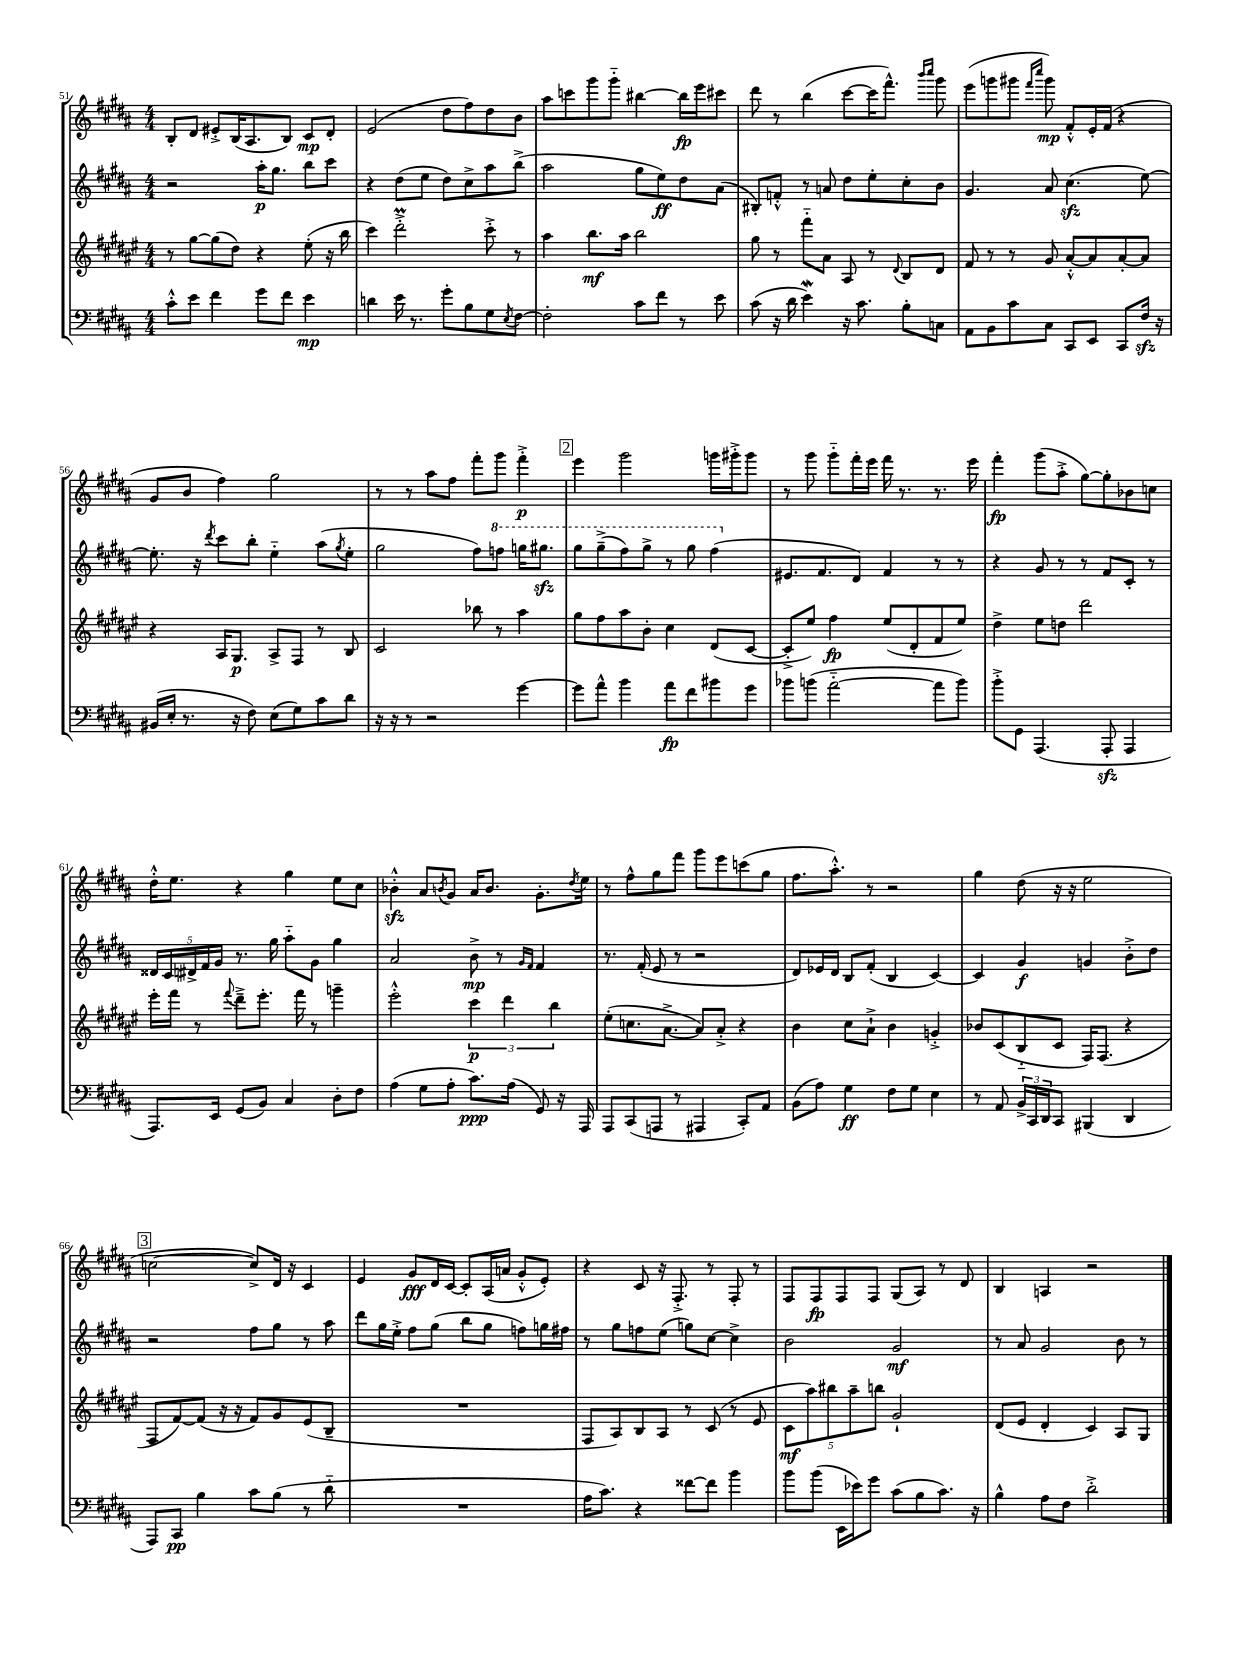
<<
\new StaffGroup <<
\new Staff = "s0" {
    \clef treble \key b \major \numericTimeSignature \time 4/4
    b8-. dis'8 eis'8-.-> b16( ais8. b8) cis'8\mp dis'8-. |
    e'2( dis''8 fis''8) dis''8 b'8 |
    ais''8 c'''8 gis'''8 gis'''8-_ bis''4~ bis''16\fp e'''16 cis'''8 |
    dis'''8 r8 b''4( cis'''8~ cis'''16 fis'''8.-^) \grace { b'''16 cis''''16 } gis'''8 |
    e'''8( g'''8 gis'''8 \grace { fis'''16 cis''''16 } gis'''8\mp) fis'8-.-^ e'16-. fis'16( r4 |
    gis'8 b'8 fis''4) gis''2 |
    r8 r8 ais''8 fis''8 fis'''8-. gis'''8 fis'''4-.->\p |
    \mark \markup { \box "2" } e'''4 gis'''2 g'''16 gis'''16-.-> gis'''8 |
    r8 gis'''8 gis'''8-_ fis'''16-. e'''16 fis'''16 r8. r8. e'''16 |
    fis'''4-.\fp gis'''8( ais''8-.-> gis''8~) gis''8-. bes'8 c''8 |
    dis''16-.-^ e''8. r4 gis''4 e''8 cis''8 |
    bes'4-.-^\sfz ais'8 \acciaccatura { b'8 } gis'8 ais'16 b'8. gis'8.-. \acciaccatura { dis''8 } e''16 |
    r8 fis''8-^ gis''8 fis'''8 gis'''8 e'''8 c'''8( gis''8 |
    fis''8. ais''8.-.-^) r8 r2 |
    gis''4 dis''8( r16 r16 e''2 |
    \mark \markup { \box "3" } c''2~ c''8->) dis'16 r16 cis'4 |
    e'4 gis'8\fff dis'16 cis'16~ cis'8-. ais16( a'16 gis'8-.-^ e'8-.) |
    r4 cis'8 r16 fis8.-.-> r8 fis8-. r8 |
    fis8 fis8\fp fis8 fis8 gis8( ais8) r8 dis'8 |
    b4 a4 r2 \bar "|." |
}
\new Staff = "s1" {
    \clef treble \key b \major \numericTimeSignature \time 4/4
    r2 ais''16-.\p gis''8. b''8 cis'''8 |
    r4 dis''8( e''8 dis''8) cis''8-> ais''8 b''8->( |
    ais''2 gis''8 e''8\ff) dis''8 ais'8( |
    bis8-.) f'8-.-^ r8 a'8 dis''8 e''8-. cis''8-. b'8 |
    gis'4. ais'8 cis''4.\sfz( e''8~) |
    e''8.-. r16 \acciaccatura { dis'''8 } cis'''8 b''8-. e''4-_ ais''8( \acciaccatura { gis''8 } e''8-. |
    gis''2 fis''8) \ottava #1 f'''8 g'''16 gis'''8.\sfz |
    \mark \markup { \box "2" } gis'''8 gis'''8--->( fis'''8) gis'''8-> r8 gis'''8 fis'''4( \ottava #0 |
    eis'8. fis'8. dis'8) fis'4 r8 r8 |
    r4 gis'8 r8 r8 fis'8 cis'8-. r8 |
    \tuplet 5/4 { disis'16 cis'16 dis'16-> fis'16 gis'16 } r8. gis''16 ais''8-_ gis'8 gis''4 |
    ais'2 b'8->\mp r8 \grace { gis'16 fis'16 } fis'4 |
    r8. fis'16-.( e'8 r8 r2 |
    dis'8) ees'16 dis'16 b8 fis'8-.( b4 cis'4~) |
    cis'4 gis'4\f g'4 b'8-.-> dis''8 |
    \mark \markup { \box "3" } r2 fis''8 gis''8 r8 ais''8 |
    dis'''8 gis''16 e''16-.-> fis''8 gis''8( b''8 gis''8 f''8) g''16 fis''16 |
    r8 gis''8 f''8 e''8( g''8) cis''8~ cis''4-> |
    b'2 gis'2\mf |
    r8 ais'8 gis'2 b'8 r8 \bar "|." |
}
\new Staff = "s2" {
    \clef treble \key fis \major \numericTimeSignature \time 4/4
    r8 gis''8~ gis''8( dis''8) r4 eis''8-.( r16 b''16 |
    cis'''4) dis'''2-.->\prall cis'''8-.-> r8 |
    ais''4 b''8.\mf ais''16 b''2 |
    gis''8 r8 fis'''8-_ ais'8 ais8 r8 \appoggiatura { dis'8 } b8 dis'8 |
    fis'8 r8 r8 gis'8 ais'8~-.-^ ais'8 ais'8~-. ais'8 |
    r4 ais16 gis8.\p ais8-> fis8 r8 b8 |
    cis'2 bes''8 r8 ais''4 |
    \mark \markup { \box "2" } gis''8 fis''8 ais''8 b'8-. cis''4 dis'8( cis'8~ |
    cis'8-.-> eis''8) fis''4\fp eis''8( dis'8-. fis'8 eis''8) |
    dis''4-> eis''8 d''8 dis'''2 |
    eis'''16-. fis'''16 r8 \appoggiatura { fis'''8 } dis'''8---> eis'''8.-. fis'''16 r8 g'''4-- |
    eis'''2-.-^ \tuplet 3/2 { cis'''4\p dis'''4 b''4 } |
    eis''8-.( c''8. ais'8.~-> ais'8) ais'8-.-> r4 |
    b'4 cis''8 ais'8-!-> b'4 g'4-.-> |
    bes'8 cis'8( b8-_ cis'8 fis16) fis8.( r4 |
    \mark \markup { \box "3" } fis8 fis'8~) fis'8( r16 r16 fis'8) gis'8 eis'8( b8-- |
    R1 |
    fis8 ais8) b8 ais8 r8 cis'8( r8 eis'8 |
    \tuplet 5/4 { cis'8\mf ais''8) bis''8 ais''8-- b''8 } gis'2-! |
    dis'8( eis'8 dis'4-. cis'4) ais8 gis8 \bar "|." |
}
\new Staff = "s3" {
    \clef bass \key b \major \numericTimeSignature \time 4/4
    cis'8-.-^ e'8 fis'4 gis'8 fis'8 e'4\mp |
    d'4 e'16 r8. gis'8-. b8 gis8 \acciaccatura { e8 } fis8~ |
    fis2-. cis'8 fis'8 r8 e'8 |
    cis'8( r16 dis'16 e'4\mordent) r16 cis'8. b8-. c8 |
    ais,8 b,8 cis'8 cis8 cis,8 e,8 cis,8 fis16\sfz r16 |
    bis,16( e16-. r8. r16 fis8) e8( gis8) cis'8 dis'8 |
    r16 r16 r8 r2 gis'4~ |
    \mark \markup { \box "2" } gis'8 ais'8-^ b'4 ais'8\fp fis'8 bis'8 gis'8 |
    bes'8 b'8( ais'2~-_ ais'8 b'8) |
    b'8-.-> gis,8 ais,,4.( ais,,8-.\sfz ais,,4 |
    ais,,8.) e,16 gis,8( b,8) cis4 dis8-. fis8 |
    ais4( gis8 ais8-. cis'8.\ppp) ais16( gis,8) r16 ais,,16 |
    ais,,8 cis,8( a,,8 r8 ais,,4 cis,8-.) ais,8 |
    b,8( ais8) gis4\ff fis8 gis8 e4 |
    r8 ais,8 \tuplet 3/2 { b,16-> cis,16 dis,16 } cis,8 bis,,4( dis,4 |
    \mark \markup { \box "3" } ais,,8) cis,8\pp b4 cis'8 b8( r8 dis'8-_ |
    R1 |
    ais16 cis'8.) r4 fisis'8~ fisis'8 b'4 |
    b'8 b'8( e,16 ees'16) gis'8 cis'8( b8 cis'8.) r16 |
    b4-^ ais8 fis8 dis'2-.-> \bar "|." |
}
>>
>>
\layout { \context { \Score currentBarNumber = #51 } }
